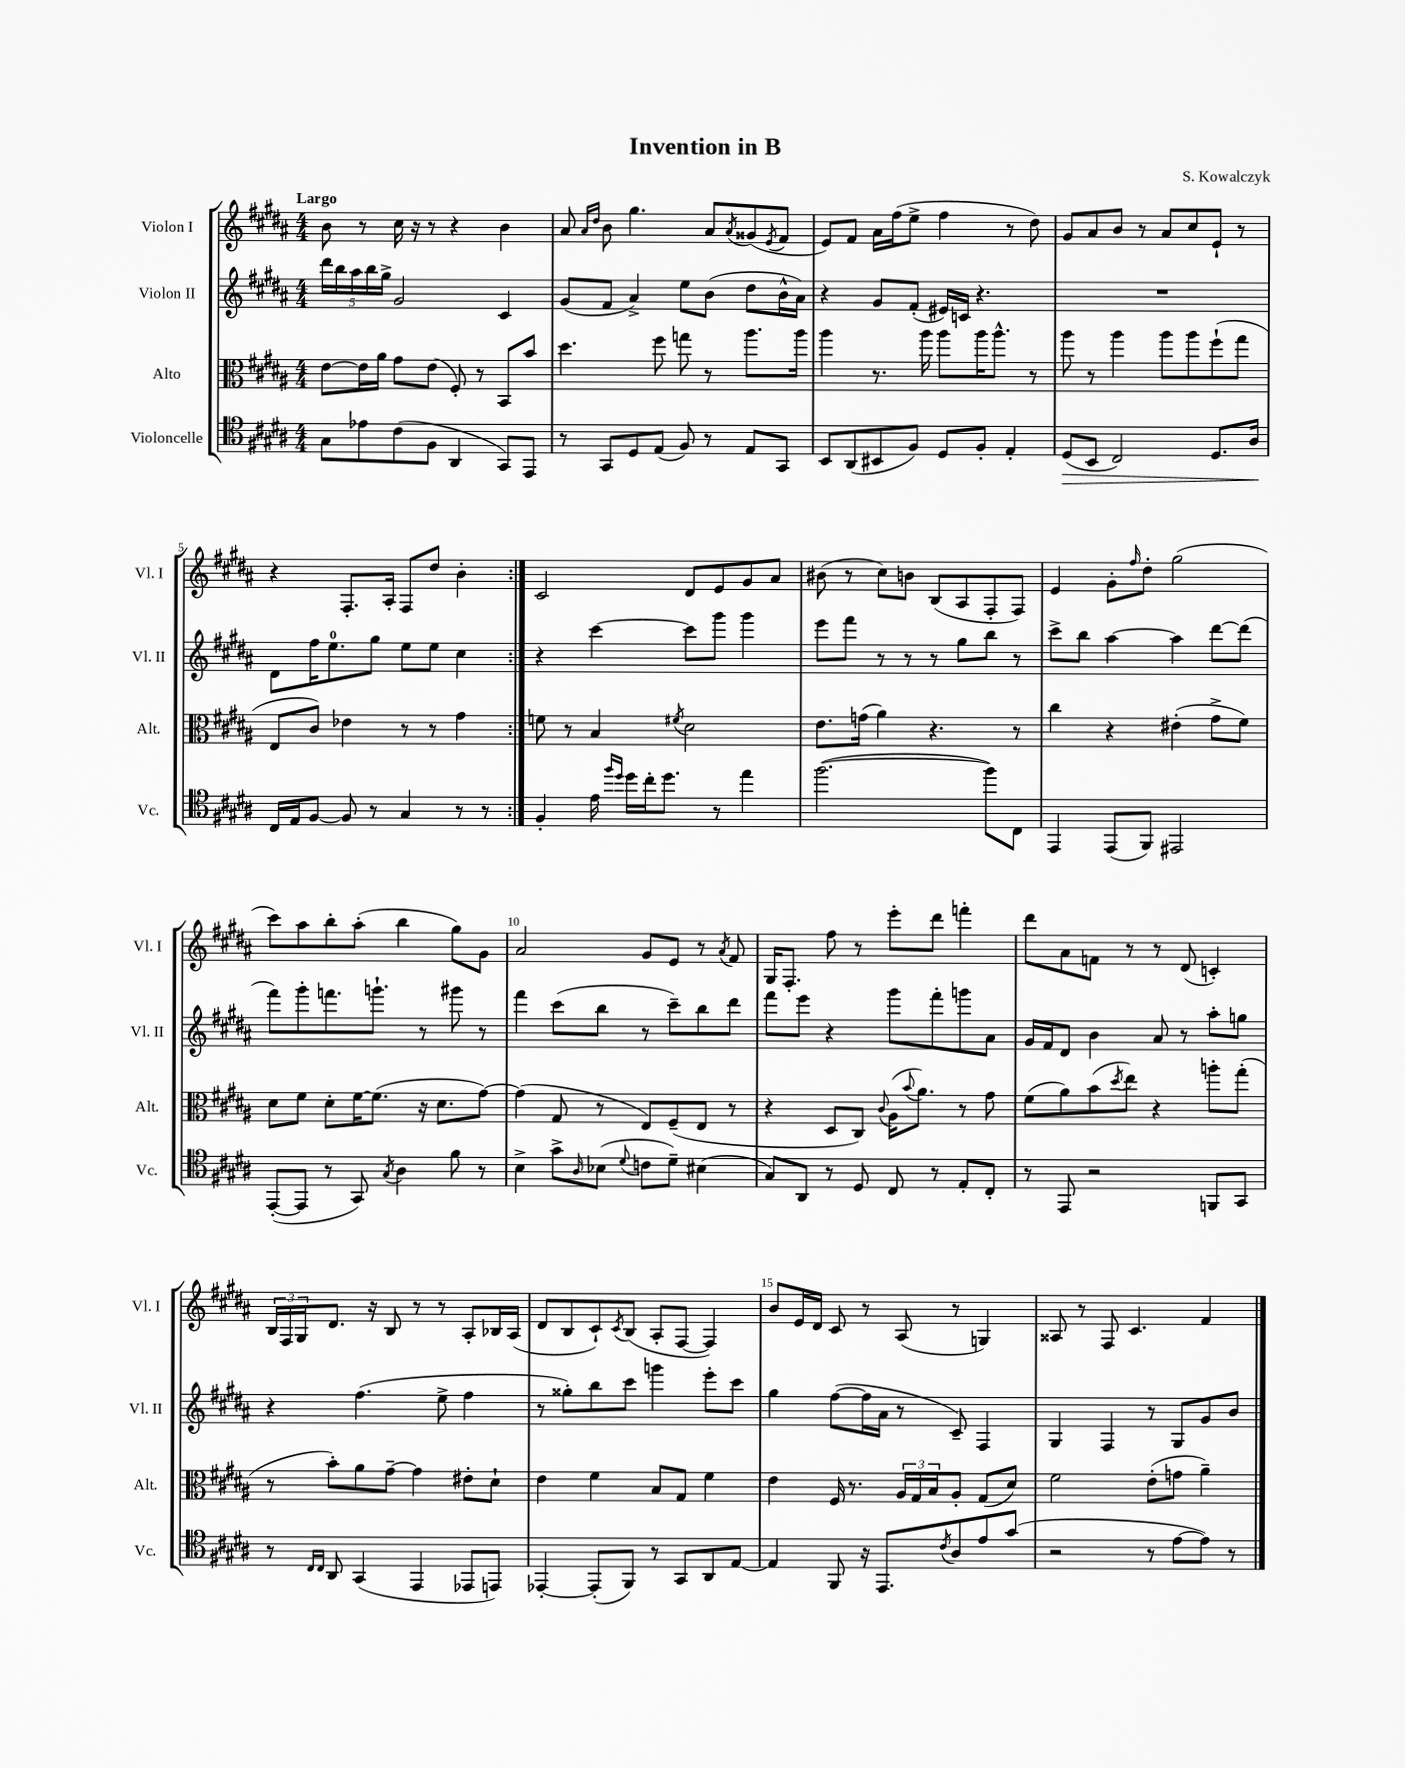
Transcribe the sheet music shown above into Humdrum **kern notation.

**kern	**kern	**kern	**kern
*staff4	*staff3	*staff2	*staff1
*clefC4	*clefC3	*clefG2	*clefG2
*k[f#c#g#d#a#]	*k[f#c#g#d#a#]	*k[f#c#g#d#a#]	*k[f#c#g#d#a#]
*M4/4	*M4/4	*M4/4	*M4/4
8G#\L	[8e\L	20ddd#\LL	8b\
.	.	20bb\	.
.	.	20aa#\	.
8e-\	16e\]L	.	8r
.	.	20bb\	.
.	16a#\JJ	.	.
.	.	20gg#^\JJ	.
(8c#\	8g#\L	2g#/	16cc#\
.	.	.	16r
8F#\J	(8e\J	.	8r
4AA#/	8F#'/)	.	4r
.	8r	.	.
8GG#/L)	8BB/L	4c#/	4b\
8EE/J	8b/J	.	.
=	=	=	=
8r	4.dd#\	(8g#/L	8a#/
.	.	.	16qqa#/LL
.	.	.	16qqdd#/JJ
8GG#/L	.	8f#/J	8b\
8D#/	.	4a#^/)	4.gg#\
(8E/J	8ff#\	.	.
8F#/)	8gg\	8ee\L	.
8r	8r	(8b\J	8a#/L
.	.	.	8qa#/
8E/L	8.aa#\L	8dd#\L	(8g##/
.	.	.	8qe/
8GG#/J	.	16b^^\L	8f#/J
.	16aa#\Jk	16a#\JJ)	.
=	=	=	=
8BB/L	4aa#\	4r	8e/L)
(8AA#/	.	.	8f#/J
8BB#/	8.r	8g#/L	16a#\LL
.	.	.	(16ff#\J
8F#/J)	.	(8f#'/J	8ee^\J
.	16aa#\	.	.
8D#/L	8aa#\L	16e#/LL)	4ff#\
.	.	16c/JJ	.
8F#'/J	16aa#\K	4.r	.
.	8.aa#^^\J	.	.
4E'/	.	.	8r
.	8r	.	8dd#\)
=	=	=	=
(8D#/L	8aa#\	1r	8g#/L
8BB/J	8r	.	8a#/
2C#/)	4aa#\	.	8b/J
.	.	.	8r
.	8aa#\L	.	8a#/L
.	8aa#\	.	8cc#/
8.D#/L	(8ff#`\	.	8e`/J
.	8gg#\J	.	8r
16A#/Jk	.	.	.
=	=	=	=
16C#/LL	8E/L	8d#\L	4r
16E/J	.	.	.
[8F#/J	8c#/J)	16ff#\K	.
.	.	8.ee\	.
8F#/]	4e-\	.	8.F#'/L
8r	.	8gg#\J	.
.	.	.	16A#'/Jk
4G#/	8r	8ee\L	8F#/L
.	8r	8ee\J	8dd#/J
8r	4g#\	4cc#\	4b'\
8r	.	.	.
=:|!	=:|!	=:|!	=:|!
4F#'/	8f\	4r	2c#/
.	8r	.	.
16e\	4B/	[4ccc#\	.
16qqff#/LL	.	.	.
16qqdd#/JJ	.	.	.
16dd#\LL	.	.	.
16cc#'\J	.	.	.
8.dd#\J	.	.	.
.	8qf#/	.	.
.	2d#\	8ccc#\]L	8d#/L
8r	.	8ggg#\J	8e/
4ee\	.	4ggg#\	8g#/
.	.	.	8a#/J
=	=	=	=
([2.ff#\	8.e\L	8eee\L	(8b#\
.	.	8fff#\J	8r
.	(16g\Jk	.	.
.	4a#\)	8r	8cc#\L)
.	.	8r	8b\J
.	4.r	8r	(8B/L
.	.	8gg#\L	8A#/
8ff#\]L)	.	8bb\J	8F#'/
8C#\J	8r	8r	8F#/J)
=	=	=	=
4EE/	4cc#\	8ccc#^\L	4e/
.	.	8bb\J	.
(8EE/L	4r	[4aa#\	8g#'\L
.	.	.	16qqff#/
8FF#/J)	.	.	8dd#'\J
2EE#/	(4e#'\	4aa#\]	(2gg#\
.	8g#^\L	[8ddd#\L	.
.	8f#\J)	(8ddd#\]J	.
=	=	=	=
([8EE'/L	8d#\L	8fff#\L)	8ccc#\L)
8EE/]J	8f#\J	8ggg#'\	8aa#\
8r	8d#'\L	8.fff\	8bb'\
8GG#/)	[16f#\K	.	(8aa#'\J
.	(8.f#\]J	8.ggg`\J	.
8qG#/	.	.	.
4A#\	.	.	4bb\
.	16r	8r	.
.	8.d#\L	.	.
8f#\	.	8ggg#\	8gg#\L)
8r	[8g#\J)	8r	8g#\J
=	=	=	=
4B^\	(4g#\]	4fff#\	2a#/
8g#^\L	8G#/	(8ccc#\L	.
16qqA#/	.	.	.
(8B-\J	8r	8bb\J	.
8qqd#/	.	.	.
8c\L	8E/L)	8r	8g#/L
8d#~\J)	(8F#~/	8ccc#~\L)	8e/J
(4B#\	8E/J	8bb\	8r
.	.	.	8qa#/
.	8r	8ddd#\J	8f#/
=	=	=	=
8G#/L)	4r	8fff#\L	16G#/LK
.	.	.	8.F#'/J
8AA#/J	.	8eee\J	.
8r	8D#/L	4r	8ff#\
8D#/	8C#/J)	.	8r
.	8qqc#/	.	.
8C#/	(16A#\LK	8ggg#\L	8eee'\L
.	8qqb/	.	.
.	8.a#\J)	.	.
8r	.	8fff#'\	8ddd#\J
8E'/L	8r	8ggg\	4fff'\
8C#'/J	8g#\	8a#\J	.
=	=	=	=
8r	(8f#\L	16g#/LL	8ddd#\L
.	.	16f#/J	.
8EE/	8a#\)	8d#/J	8a#\
2r	(8b\	4b\	8f\J
.	8qdd#/	.	.
.	8ee\J)	.	8r
.	4r	8a#/	8r
.	.	8r	(8d#/
8FF/L	8aa'\L	8aa#'\L	4c'/)
8GG#/J	(8gg#'\J	8gg\J	.
=	=	=	=
8r	8r	4r	24B/LL
.	.	.	24F#/
.	.	.	24G#/J
16qqC#/LL	.	.	.
16qqC#/JJ	.	.	.
8AA#/	8b'\L)	.	8.d#/J
(4GG#/	8a#\	(4.ff#\	.
.	.	.	16r
.	[8g#~\J	.	8B/
4EE/	4g#\]	.	8r
.	.	8ee^\	8r
8EE-/L	8e#'\L	4ff#\	8A#'/L
8EE/J)	8d#`\J	.	16B-/L
.	.	.	(16A#/JJ
=	=	=	=
[4EE-'/	4e\	8r	8d#/L
.	.	8gg##'\L)	8B/
(8EE-'/]L	4f#\	8bb\	8c#`/)
.	.	.	8qc#/
8FF#/J)	.	8ccc#\J	(8B/J
8r	8B/L	4ggg\	8A#'/L
8GG#/L	8G#/J	.	[8F#/J
8AA#/	4f#\	8eee'\L	4F#/])
[8E/J	.	8ccc#\J	.
=	=	=	=
4E/]	4e\	4gg#\	8b/L
.	.	.	16e/L
.	.	.	16d#/JJ
8FF#/	16F#/	([8ff#\L	8c#/
.	8.r	.	.
16r	.	16ff#\]L	8r
8.EE/L	.	16a#\JJ	.
.	24A#/LL	8r	(8A#/
.	24G#/	.	.
.	24B/J	.	.
8qc#/	.	.	.
8A#/	8A#'/J	8c#~/)	8r
8e/	(8G#/L	4F#/	4G/)
(8g#/J	8d#/J)	.	.
=	=	=	=
2r	2f#\	4G#/	8A##/
.	.	.	8r
.	.	4F#/	8F#/
.	.	.	4.c#/
8r	(8e'\L	8r	.
[8e\L	8g\J	8G#/L	.
8e\]J)	4a#~\)	8g#/	4f#/
8r	.	8b/J	.
==	==	==	==
*-	*-	*-	*-
